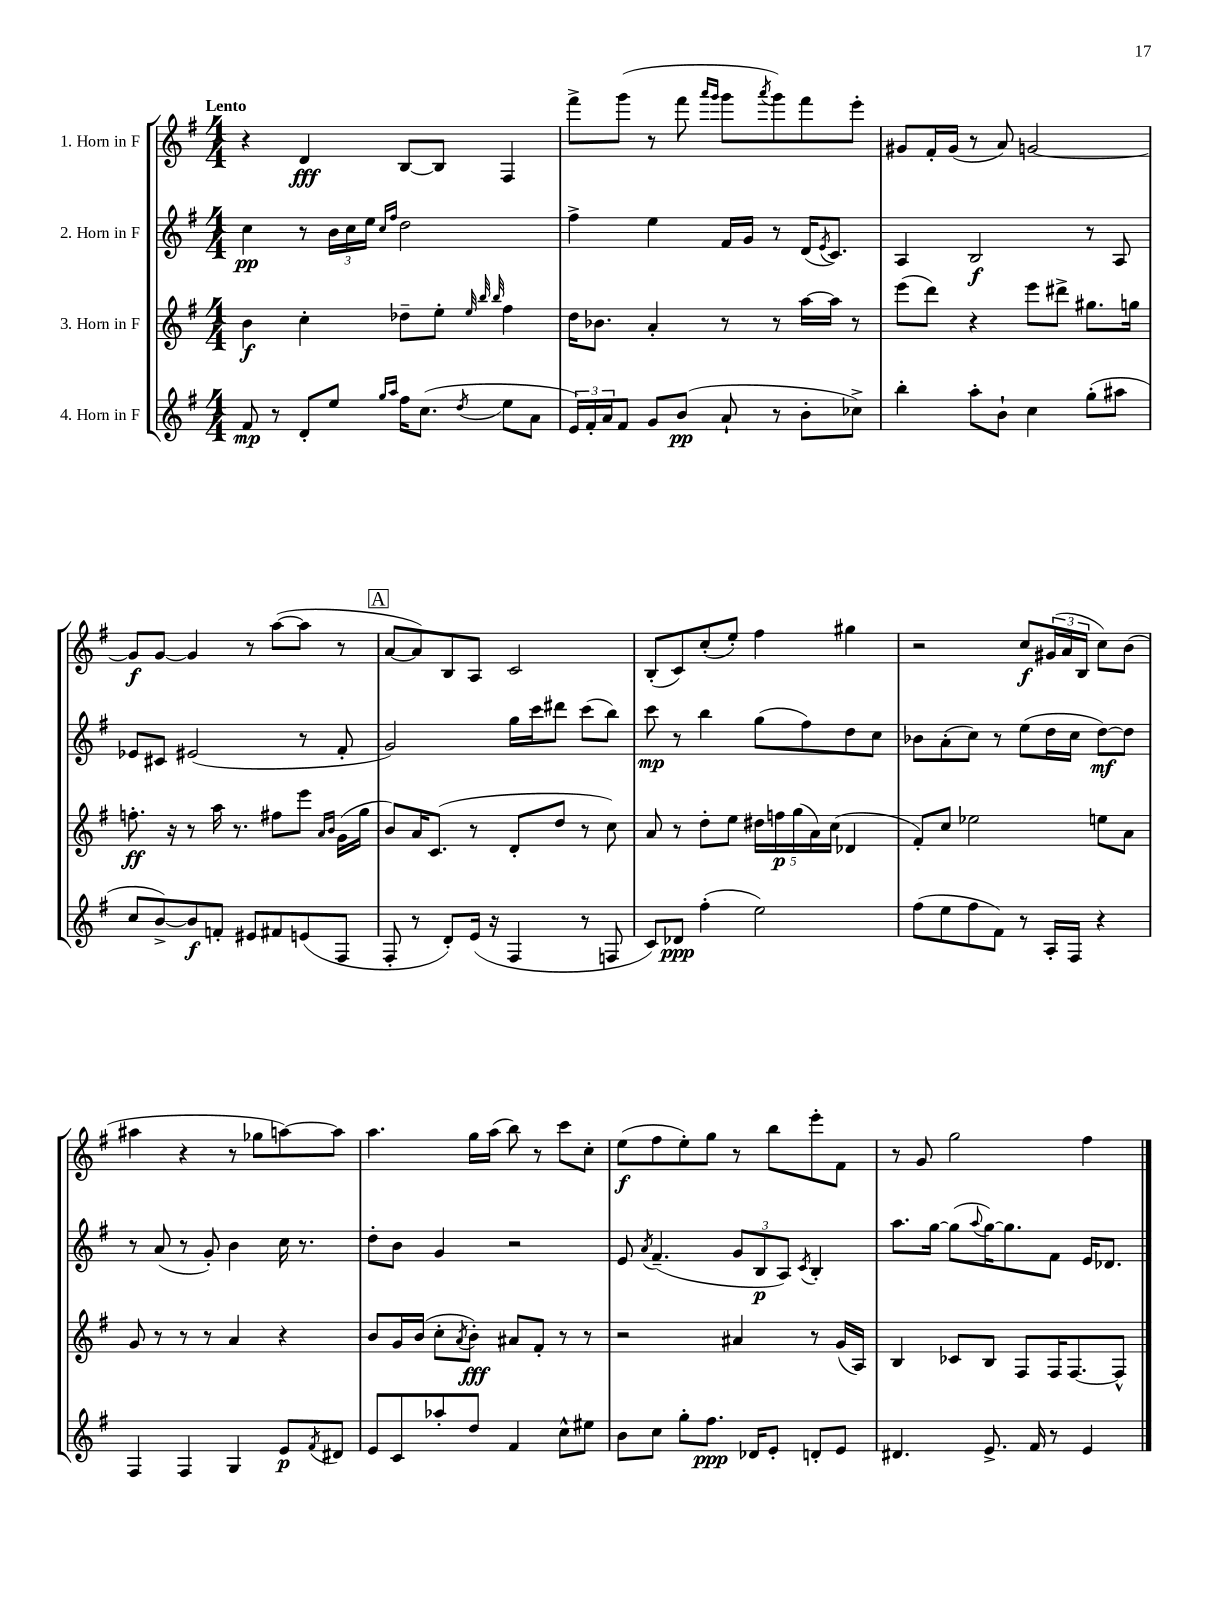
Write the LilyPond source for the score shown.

<<
\new StaffGroup <<
\new Staff = "s0" \with { instrumentName = "1. Horn in F" } {
    \clef treble \key g \major \numericTimeSignature \time 4/4 \tempo "Lento"
    r4 d'4\fff b8~ b8 fis4 |
    fis'''8-> g'''8( r8 fis'''8 \grace { a'''16 g'''16 } g'''8 \acciaccatura { a'''8 } g'''8) fis'''8 e'''8-. |
    gis'8 fis'16-. gis'16( r8 a'8) g'2~ |
    g'8\f g'8~ g'4 r8 a''8~( a''8 r8 |
    \mark \markup { \box "A" } a'8~ a'8) b8 a8 c'2 |
    b8-.( c'8) c''8-.( e''8-.) fis''4 gis''4 |
    r2 c''8\f \tuplet 3/2 { gis'16( a'16 b16 } c''8) b'8( |
    ais''4 r4 r8 ges''8 a''8~) a''8 |
    a''4. g''16 a''16( b''8) r8 c'''8 c''8-. |
    e''8\f( fis''8 e''8-.) g''8 r8 b''8 e'''8-. fis'8 |
    r8 g'8 g''2 fis''4 \bar "|." |
}
\new Staff = "s1" \with { instrumentName = "2. Horn in F" } {
    \clef treble \key g \major \numericTimeSignature \time 4/4
    c''4\pp r8 \tuplet 3/2 { b'16 c''16 e''16 } \grace { c''16 fis''16 } d''2 |
    fis''4-> e''4 fis'16 g'16 r8 d'16( \acciaccatura { e'8 } c'8.) |
    a4 b2\f r8 a8 |
    ees'8 cis'8 eis'2( r8 fis'8-. |
    \mark \markup { \box "A" } g'2) g''16 c'''16 dis'''8 c'''8( b''8) |
    c'''8\mp r8 b''4 g''8( fis''8) d''8 c''8 |
    bes'8 a'8-.( c''8) r8 e''8( d''16 c''16 d''8~\mf) d''8 |
    r8 a'8( r8 g'8-.) b'4 c''16 r8. |
    d''8-. b'8 g'4 r2 |
    e'8 \acciaccatura { a'8 } fis'4.--( \tuplet 3/2 { g'8 b8\p a8) } \acciaccatura { c'8 } b4-. |
    a''8. g''16~ g''8( \appoggiatura { a''8 } g''16~) g''8. fis'8 e'16 des'8. \bar "|." |
}
\new Staff = "s2" \with { instrumentName = "3. Horn in F" } {
    \clef treble \key g \major \numericTimeSignature \time 4/4
    b'4\f c''4-. des''8-- e''8-. \grace { e''32 b''32 b''32 } fis''4 |
    d''16 bes'8. a'4-. r8 r8 a''16~ a''16 r8 |
    e'''8( d'''8) r4 e'''8 dis'''8-> gis''8. g''16 |
    f''8.-.\ff r16 r8 a''16 r8. fis''8 e'''8 \grace { a'16 b'16 } g'16( g''16 |
    \mark \markup { \box "A" } b'8) a'16 c'8.( r8 d'8-. d''8 r8 c''8) |
    a'8 r8 d''8-. e''8 \tuplet 5/4 { dis''16 f''16\p g''16( a'16) c''16( } des'4 |
    fis'8-.) c''8 ees''2 e''8 a'8 |
    g'8 r8 r8 r8 a'4 r4 |
    b'8 g'16 b'16( c''8-. \acciaccatura { a'8 } b'8-.\fff) ais'8 fis'8-. r8 r8 |
    r2 ais'4 r8 g'16( a16) |
    b4 ces'8 b8 fis8 fis16 fis8.~ fis8-^ \bar "|." |
}
\new Staff = "s3" \with { instrumentName = "4. Horn in F" } {
    \clef treble \key g \major \numericTimeSignature \time 4/4
    fis'8\mp r8 d'8-. e''8 \grace { g''16 a''16 } fis''16 c''8.( \acciaccatura { d''8 } e''8 a'8 |
    \tuplet 3/2 { e'16) fis'16-. a'16 } fis'8 g'8 b'8\pp( a'8-! r8 b'8-. ces''8->) |
    b''4-. a''8-. b'8-! c''4 g''8-.( ais''8 |
    c''8 b'8~->) b'8\f f'8-. eis'8 fis'8 e'8( fis8 |
    \mark \markup { \box "A" } fis8-. r8 d'8-.) e'16( r16 fis4 r8 f8 |
    c'8) des'8\ppp fis''4-.( e''2) |
    fis''8( e''8 fis''8 fis'8) r8 a16-. fis16 r4 |
    fis4 fis4 g4 e'8\p \acciaccatura { fis'8 } dis'8 |
    e'8 c'8 aes''8-. d''8 fis'4 c''8-^ eis''8 |
    b'8 c''8 g''8-. fis''8.\ppp des'16 e'8-. d'8-. e'8 |
    dis'4. e'8.-> fis'16 r8 e'4 \bar "|." |
}
>>
>>
\layout { \context { \Score \remove "Bar_number_engraver" } }
